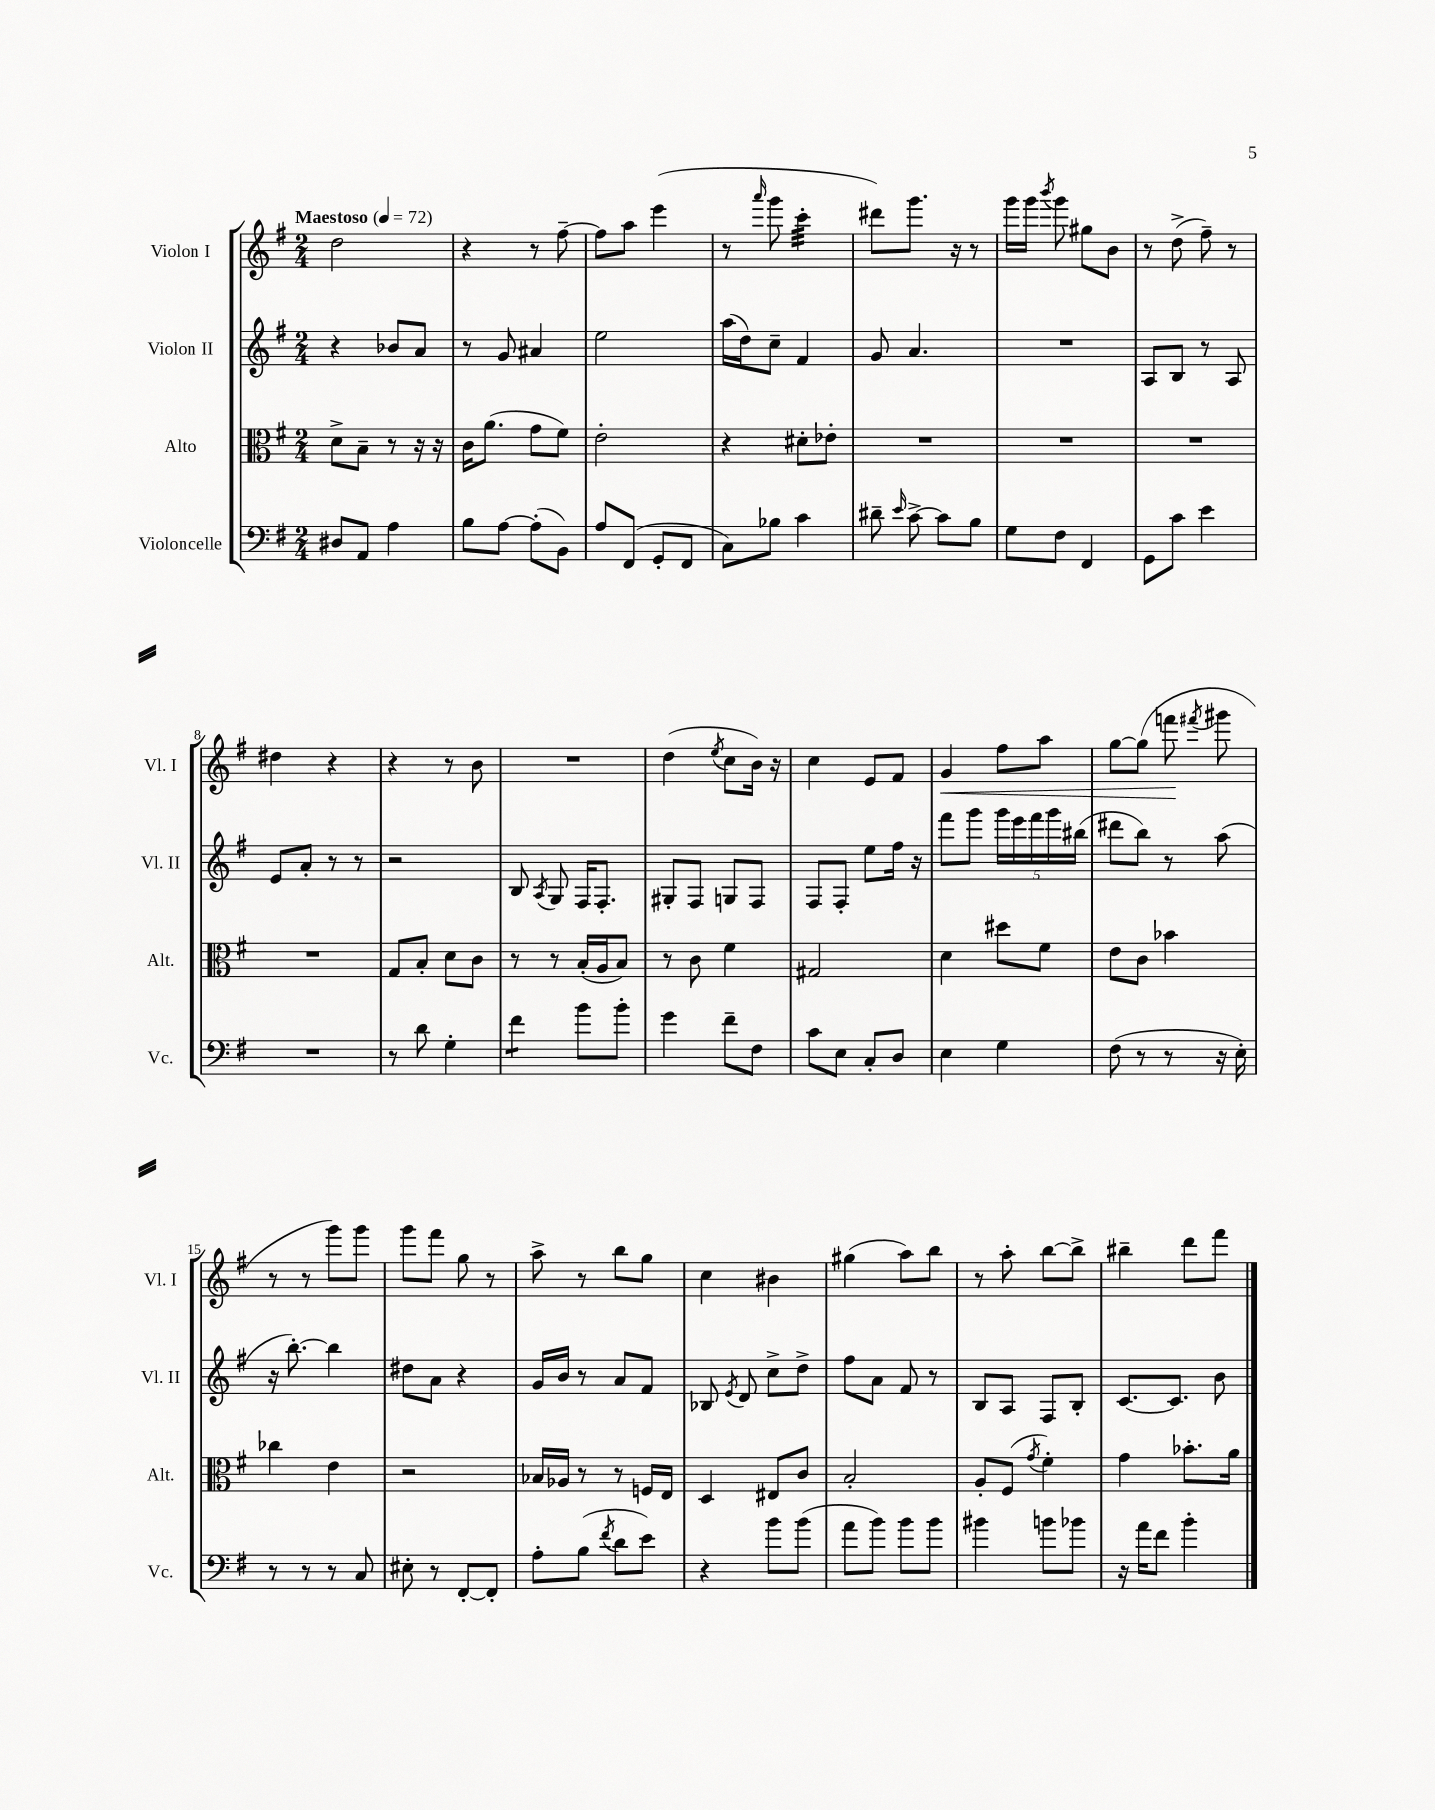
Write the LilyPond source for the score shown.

<<
\new StaffGroup <<
\new Staff = "s0" \with { instrumentName = "Violon I" shortInstrumentName = "Vl. I" } {
    \clef treble \key g \major \numericTimeSignature \time 2/4 \tempo "Maestoso" 4 = 72
    \autoBeamOff d''2 |
    r4 r8 fis''8~-- |
    fis''8[ a''8] e'''4( |
    r8 \grace { a'''16 } g'''8 c'''4:32-. |
    dis'''8[) g'''8.] r16 r8 |
    g'''16[ g'''16] \acciaccatura { b'''8 } g'''8 gis''8[ b'8] |
    r8 d''8->( fis''8--) r8 |
    dis''4 r4 |
    r4 r8 b'8 |
    R2 |
    d''4( \acciaccatura { e''8 } c''8[ b'16]) r16 |
    c''4 e'8[ fis'8] |
    g'4\< fis''8[ a''8] |
    g''8[~ g''8]( f'''8\! \acciaccatura { fis'''8 } gis'''8 |
    r8 r8 g'''8[) g'''8] |
    g'''8[ fis'''8] g''8 r8 |
    a''8-> r8 b''8[ g''8] |
    c''4 bis'4 |
    gis''4( a''8[) b''8] |
    r8 a''8-. b''8[~ b''8]-> |
    bis''4-- d'''8[ fis'''8] \bar "|." |
}
\new Staff = "s1" \with { instrumentName = "Violon II" shortInstrumentName = "Vl. II" } {
    \clef treble \key g \major \numericTimeSignature \time 2/4
    \autoBeamOff r4 bes'8[ a'8] |
    r8 g'8 ais'4 |
    e''2 |
    a''16[( d''16) c''8]-- fis'4 |
    g'8 a'4. |
    R2 |
    a8[ b8] r8 a8 |
    e'8[ a'8]-. r8 r8 |
    r2 |
    b8 \acciaccatura { a8 } g8 fis16[ fis8.]-. |
    gis8[-. fis8] g8[ fis8] |
    fis8[ fis8]-. e''8[ fis''16] r16 |
    fis'''8[ g'''8] \tuplet 5/4 { g'''16[ e'''16 fis'''16 g'''16 bis''16]( } |
    dis'''8[ b''8]) r8 a''8( |
    r16 b''8.~-.) b''4 |
    dis''8[ a'8] r4 |
    g'16[ b'16] r8 a'8[ fis'8] |
    bes8 \acciaccatura { e'8 } d'8 c''8[-> d''8]-> |
    fis''8[ a'8] fis'8 r8 |
    b8[ a8] fis8[ b8]-. |
    c'8.[~ c'8.] b'8 \bar "|." |
}
\new Staff = "s2" \with { instrumentName = "Alto" shortInstrumentName = "Alt." } {
    \clef alto \key g \major \numericTimeSignature \time 2/4
    \autoBeamOff d'8[-> b8]-- r8 r16 r16 |
    c'16[ a'8.]( g'8[ fis'8]) |
    e'2-. |
    r4 dis'8[-. ees'8]-. |
    R2 |
    R2 |
    R2 |
    R2 |
    g8[ b8]-. d'8[ c'8] |
    r8 r8 b16[-.( a16 b8]) |
    r8 c'8 fis'4 |
    gis2 |
    d'4 dis''8[ fis'8] |
    e'8[ c'8] bes'4 |
    ces''4 e'4 |
    r2 |
    bes16[ aes16] r8 r8 f16[ e16] |
    d4 eis8[ c'8] |
    b2-. |
    a8[-. fis8]( \acciaccatura { g'8 } fis'4-.) |
    g'4 bes'8.[-. a'16] \bar "|." |
}
\new Staff = "s3" \with { instrumentName = "Violoncelle" shortInstrumentName = "Vc." } {
    \clef bass \key g \major \numericTimeSignature \time 2/4
    \autoBeamOff dis8[ a,8] a4 |
    b8[ a8]~ a8[-.( b,8]) |
    a8[ fis,8]( g,8[-. fis,8] |
    c8[) bes8] c'4 |
    dis'8-- \grace { e'16 } c'8~-> c'8[ b8] |
    g8[ fis8] fis,4 |
    g,8[ c'8] e'4 |
    R2 |
    r8 d'8 g4-. |
    fis'4:8 b'8[ b'8]-. |
    g'4 fis'8[-- fis8] |
    c'8[ e8] c8[-. d8] |
    e4 g4 |
    fis8( r8 r8 r16 e16-.) |
    r8 r8 r8 c8 |
    eis8-. r8 fis,8[~-. fis,8]-. |
    a8[-. b8]( \acciaccatura { fis'8 } d'8[ e'8]) |
    r4 b'8[ b'8]( |
    a'8[ b'8]) b'8[ b'8] |
    bis'4 b'8[ bes'8] |
    r16 a'16[ fis'8] b'4-. \bar "|." |
}
>>
>>
